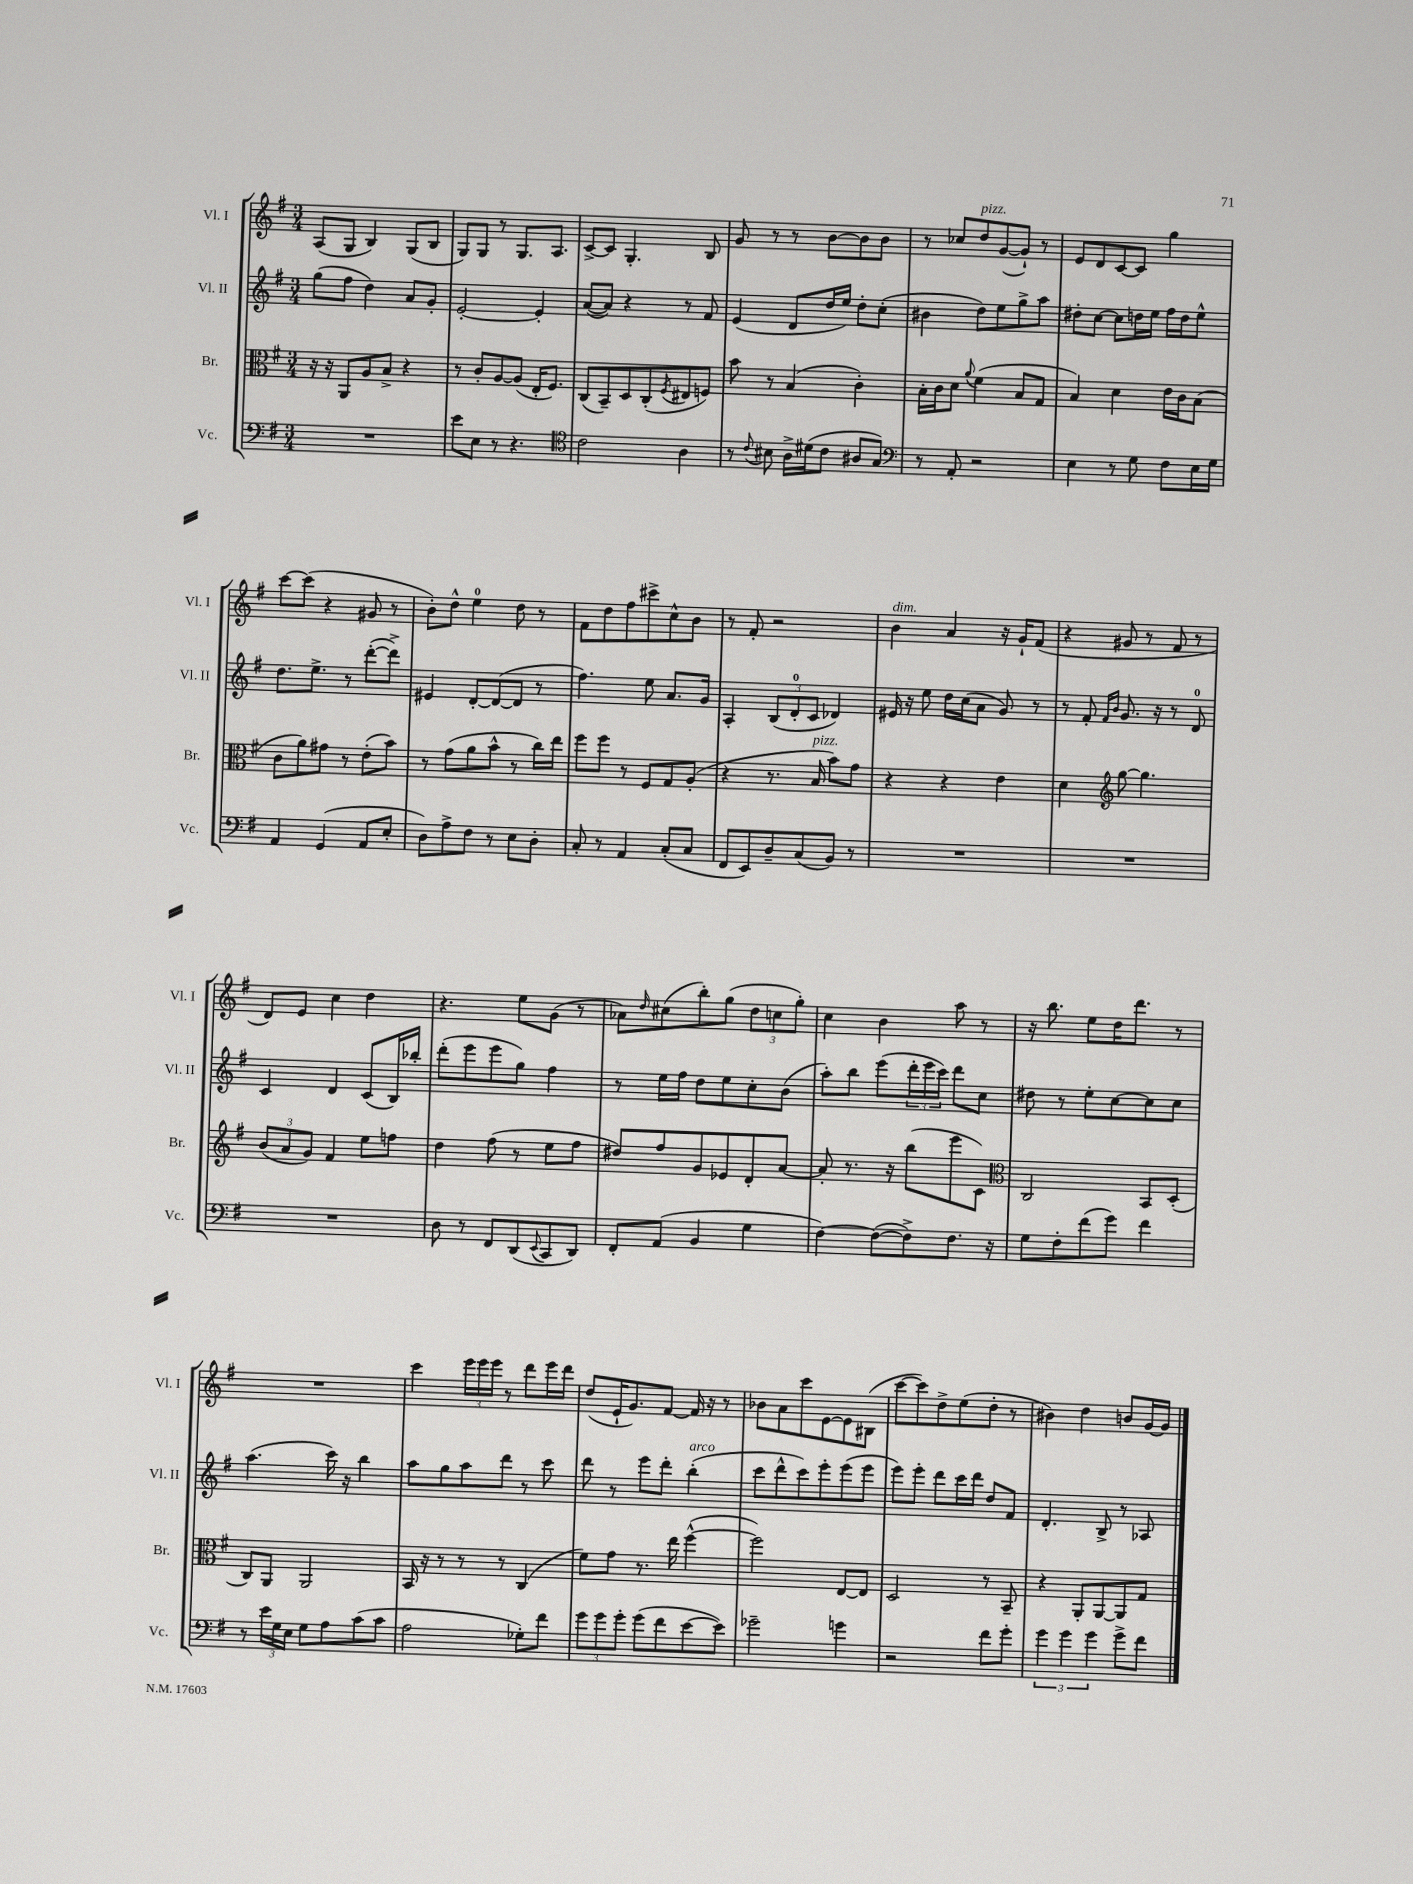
<<
\new StaffGroup <<
\new Staff = "s0" \with { instrumentName = "Vl. I" shortInstrumentName = "Vl. I" } {
    \clef treble \key g \major \numericTimeSignature \time 3/4
    a8( g8 b4) g8( b8 |
    g8) g8 r8 g8. a8. |
    c'8~-> c'8 g4.-. b8 |
    g'8 r8 r8 b'8~ b'8 b'8 |
    r8 ces''8 d''8^\markup { \italic "pizz." } g'8~( g'8-!) r8 |
    e'8 d'8 c'8~ c'8 g''4 |
    c'''8~ c'''8( r4 gis'8 r8 |
    b'8-.) d''8-^ e''4-0 d''8 r8 |
    fis'8 d''8 fis''8 cis'''8-> c''8-^ b'8 |
    r8 fis'8-. r2 |
    b'4^\markup { \italic "dim." } a'4 r16 g'16-! fis'8( |
    r4 gis'8 r8 fis'8 r8 |
    d'8) e'8 c''4 d''4 |
    r4. e''8 g'8( r8 |
    aes'8) \grace { d''16 } cis''8( b''8-.) g''8( \tuplet 3/2 { d''8 c''8 g''8-.) } |
    c''4 b'4 a''8 r8 |
    r16 b''8. e''8 d''16 d'''8. r8 |
    R2. |
    c'''4 \tuplet 3/2 { e'''16 e'''16 e'''16 } r8 d'''8 e'''16 d'''16 |
    d''8( e'16-! g'8.) fis'8~ fis'16 r16 r8 |
    bes'8 a'8 c'''8 e'8~ e'8 bis8( |
    c'''8~ c'''8) d''8-> e''8( d''8-. r8 |
    bis'4) d''4 b'8 g'16~ g'16 \bar "|." |
}
\new Staff = "s1" \with { instrumentName = "Vl. II" shortInstrumentName = "Vl. II" } {
    \clef treble \key g \major \numericTimeSignature \time 3/4
    g''8( fis''8 d''4) a'8 g'8-. |
    e'2~-. e'4-. |
    a'8~( a'8) r4 r8 fis'8 |
    e'4( d'8 d''16 e''16) d''8-. c''8-.( |
    bis'4 d''8) e''8 g''8-> a''8 |
    dis''8-. c''8~ c''8 d''16 e''16 fis''16 d''16 e''8-^ |
    d''8. e''8.-> r8 d'''8~-.( d'''8->) |
    eis'4 d'8~-. d'8~( d'8 r8 |
    fis''4.) e''8 a'8. g'16 |
    a4-. \tuplet 3/2 { b8( d'8-0-. c'8 } des'4) |
    eis'16 r16 e''8 d''16 c''16( a'8 g'8) r8 |
    r8 fis'8-. \grace { fis'16 b'16 } g'8. r16 r8 d'8-0 |
    c'4 d'4 c'8( b16) bes''16-. |
    d'''8-.( e'''8 e'''8 g''8) fis''4 |
    r8 e''16 fis''16 d''8 e''8 c''8-. b'8( |
    a''8-.) b''8 e'''8( \tuplet 3/2 { d'''16-. e'''16 c'''16) } d'''8 c''8 |
    dis''8 r8 e''8-. c''8~ c''8 c''8 |
    a''4.( c'''16) r16 b''4 |
    a''8 g''8 a''8 d'''8 r8 c'''8 |
    d'''8 r8 e'''8 d'''8-. b''4-.^\markup { \italic "arco" }( |
    c'''8 d'''8-^ c'''8) e'''8-. e'''8( e'''8 |
    e'''8) e'''8-. d'''8 c'''16 d'''16 d''8 fis'8 |
    d'4.-. b8-> r8 aes8 \bar "|." |
}
\new Staff = "s2" \with { instrumentName = "Br." shortInstrumentName = "Br." } {
    \clef alto \key g \major \numericTimeSignature \time 3/4
    r16 r16 a,8 a8 b8-> r4 |
    r8 c'8-. a8~ a8( e16-. fis8.) |
    c8( b,8--) d8 c8-.( \acciaccatura { fis8 } eis8 f8) |
    b'8 r8 b4( c'4-.) |
    b16-. c'16 d'8 \appoggiatura { a'8 } fis'4( b8 g8 |
    b4) d'4 e'16 c'16 b8( |
    c'8 a'8) gis'8 r8 e'8-.( b'8) |
    r8 g'8( a'8 b'8-^ r8 c''16) e''16 |
    fis''8 fis''8 r8 fis8 g8 a8-.( |
    r4 r8. b16^\markup { \italic "pizz." } b'8) g'8 |
    r4 r4 e'4 |
    d'4 \clef treble g''8~ g''4. |
    \tuplet 3/2 { b'8( a'8 g'8) } fis'4 e''8 f''8 |
    d''4 fis''8( r8 e''8 fis''8 |
    dis''8) fis''8 g'8 ees'8 d'8-. a'8~ |
    a'8-. r8. r16 b''8( e'''8 c'8) |
    \clef alto c2 b,8 d8-.( |
    c8) a,8 a,2 |
    b,16 r16 r8 r8 r8 c4( |
    fis'8) g'8 r8. e''16 fis''4~-^( |
    fis''2) e8~ e8 |
    d2 r8 b,8-- |
    r4 a,8-. a,8~ a,8 g8 \bar "|." |
}
\new Staff = "s3" \with { instrumentName = "Vc." shortInstrumentName = "Vc." } {
    \clef bass \key g \major \numericTimeSignature \time 3/4
    R2. |
    e'8 e8 r8 r4. |
    \clef tenor c'2 a4 |
    r8 \appoggiatura { c'8 } bis8 a16-> dis'16( c'8 ais8 g8) |
    \clef bass r8 a,8-. r2 |
    e4 r8 g8 fis8 e16 g16 |
    a,4 g,4( a,8 e8-. |
    d8) a8-> fis8 r8 e8 d8-. |
    c8-. r8 a,4 c8-.( c8 |
    fis,8 e,8) d8-- c8( b,8) r8 |
    R2. |
    R2. |
    R2. |
    d8 r8 fis,8 d,8( \appoggiatura { e,8 } c,8 d,8) |
    fis,8-. a,8( b,4 g4 |
    fis4~) fis8~( fis8->) fis8. r16 |
    g8 fis8-. fis'8( g'8) fis'4 |
    r8 \tuplet 3/2 { e'16 g16 e16 } g8 a8 c'8( c'8 |
    a2 ges8-.) fis'8 |
    \tuplet 3/2 { g'8 g'8 g'8-. } g'8( fis'8 e'8~ e'8) |
    ges'2-- g'4 |
    r2 fis'8 g'8-. |
    \tuplet 3/2 { g'4 g'4 g'4 } g'8-> fis'8 \bar "|." |
}
>>
>>
\layout { \context { \Score \remove "Bar_number_engraver" } }
